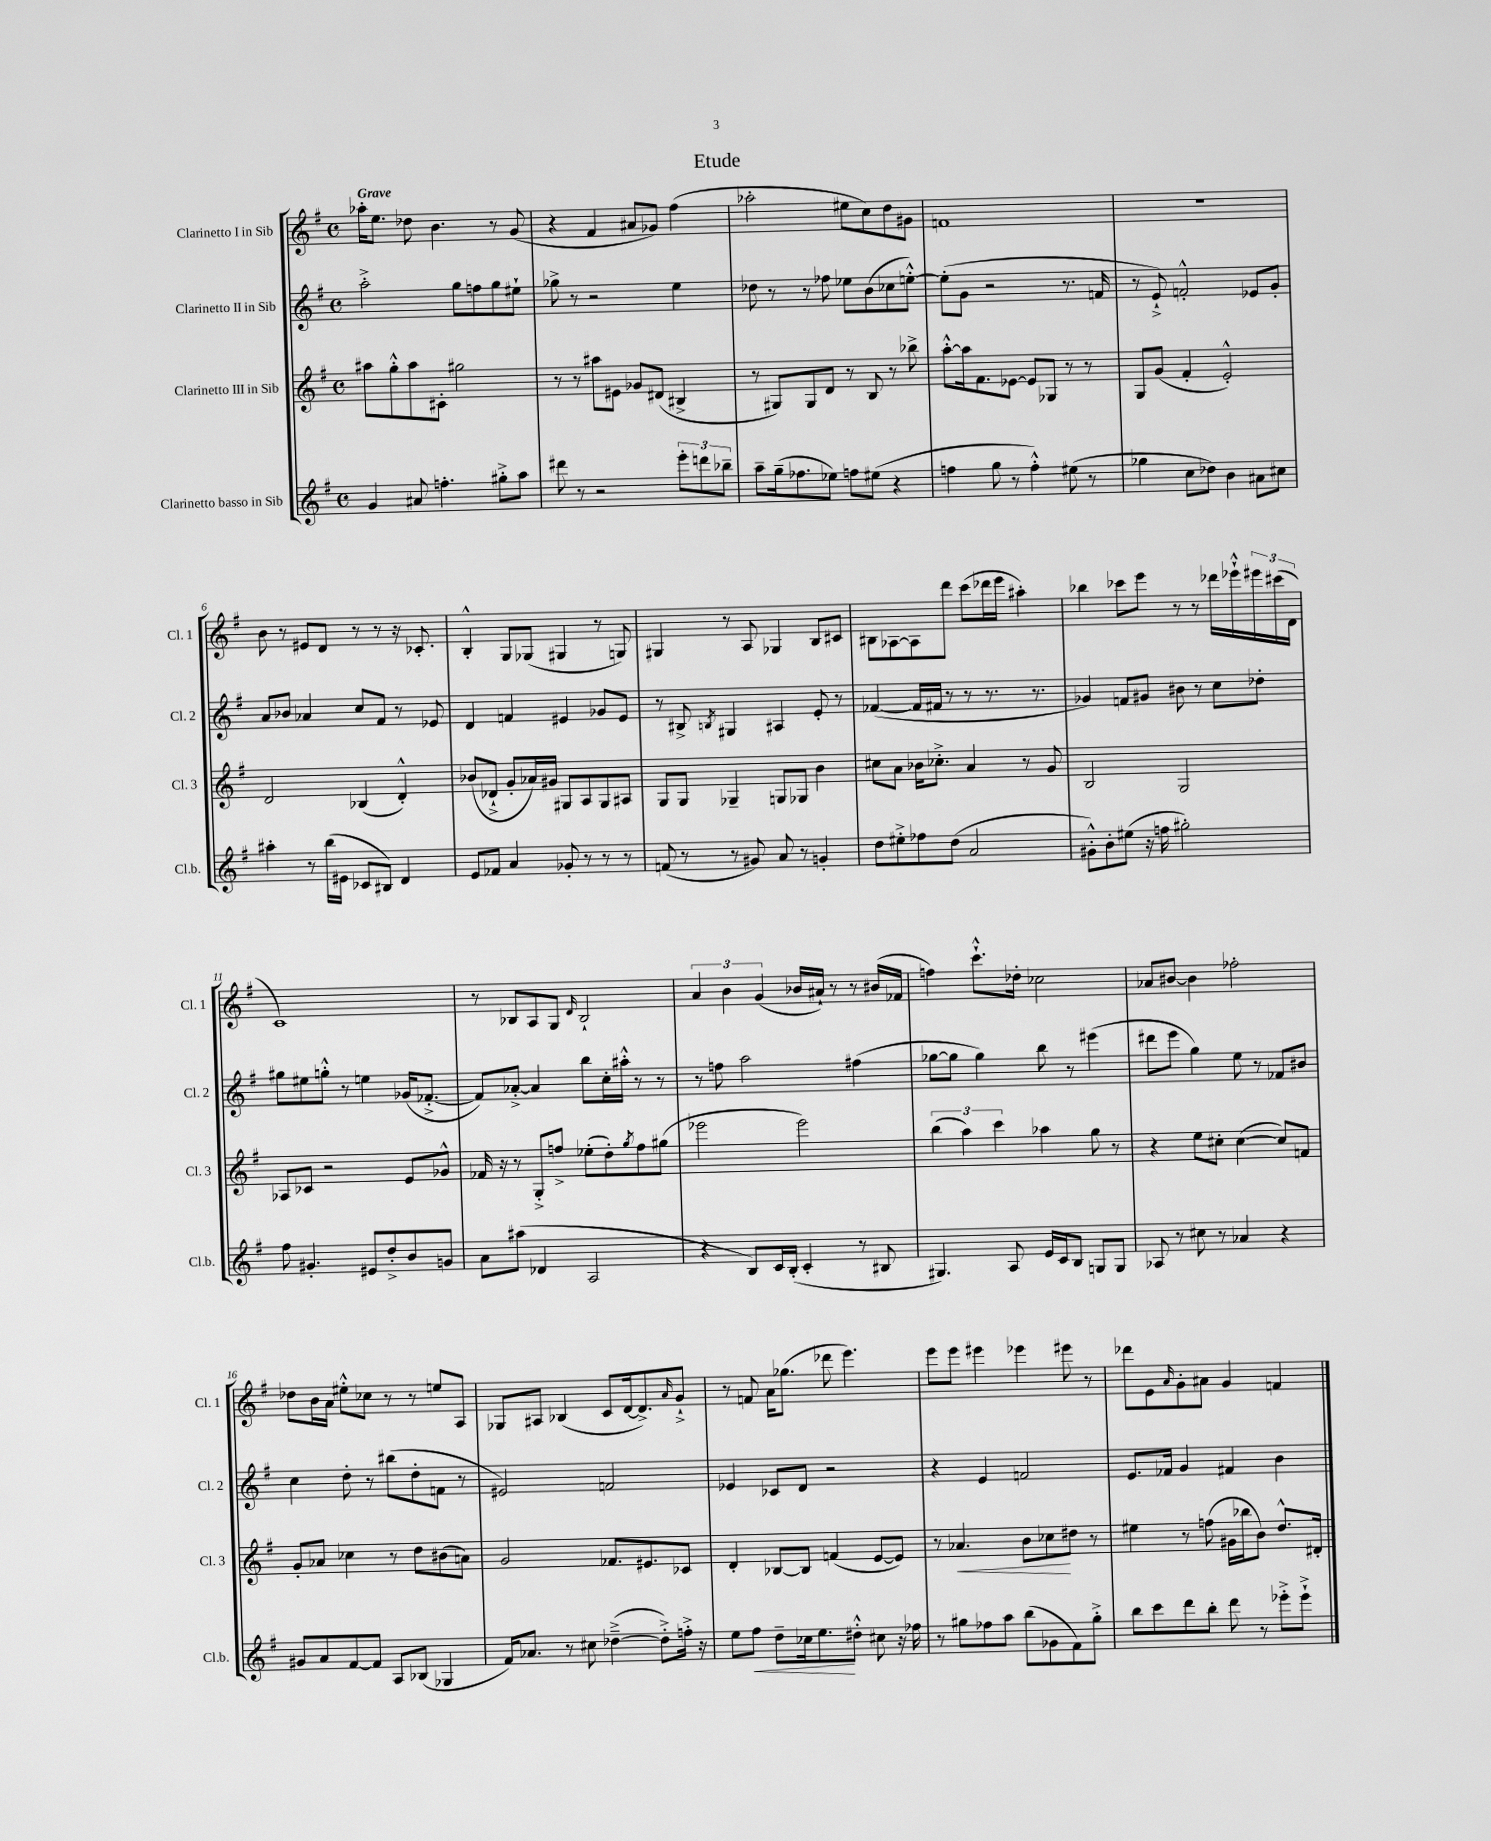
\header { title = "Etude" }
<<
\new StaffGroup <<
\new Staff = "s0" \with { instrumentName = "Clarinetto I in Sib" shortInstrumentName = "Cl. 1" } {
    \clef treble \key g \major \defaultTimeSignature \time 4/4 \tempo "Grave"
    aes''16-. e''8. des''8 b'4. r8 g'8( |
    r4 fis'4 ais'8 ges'8) fis''4( |
    aes''2-. eis''8 c''8) d''8 gis'8 |
    f'1 |
    R1 |
    b'8 r8 eis'8 d'8 r8 r8 r16 ces'8.-. |
    b4-.-^ g8 ges8( gis4 r8 g8) |
    gis4 r8 a8 ges4 b8 cis'8 |
    bis8 aes8~ aes8 d'''8 c'''8( des'''16 e'''16 ais''4-.) |
    bes''4 ces'''8 e'''8 r8 r8 des'''16 ees'''16-!-^ \tuplet 3/2 { eis'''16 cis'''16( d'16 } |
    c'1) |
    r8 bes8 a8 g8 \grace { d'16 } bes2-! |
    \tuplet 3/2 { a'4 b'4 g'4( } bes'16 ais'16-!) r8 r8 bis'16( fes'16 |
    f''4) c'''8.-!-^ des''16-. ces''2 |
    aes'8 bis'8~ bis'4 fes''2-. |
    des''8 b'16 a'16 eis''8-.-^ ces''8 r8 r8 e''8 a8 |
    ges8 ais8 bes4( c'8 d'16~ d'8.->) \grace { a'16 } g'8-!-> |
    r8 f'8 a'16 ges''8.( des'''8 e'''4.) |
    e'''8 e'''8 eis'''4 ees'''4 eis'''8 r8 |
    des'''8 e'8 \grace { a'16 } g'8-. ais'8 g'4 f'4 \bar "|." |
}
\new Staff = "s1" \with { instrumentName = "Clarinetto II in Sib" shortInstrumentName = "Cl. 2" } {
    \clef treble \key g \major \defaultTimeSignature \time 4/4
    a''2-.-> g''8 f''8 g''8 eis''8-! |
    ges''8-> r8 r2 e''4 |
    des''8 r8 r8 fes''8 ees''8 b'8( ces''8 e''8~-.-^) |
    e''8-.( g'8 r2 r8. f'16 |
    r8 e'8-!->) f'2-.-^ ees'8 g'8-. |
    a'8 bes'8 aes'4 c''8 fis'8 r8 ees'8 |
    d'4 f'4 eis'4 ges'8 eis'8 |
    r8 bis8-> \acciaccatura { b8 } gis4 ais4 e'8-. r8 |
    fes'4~( fes'16 fis'16 r8 r8 r8. r8. |
    ges'4) f'8 gis'8 bis'8 r8 c''8 des''8-. |
    gis''8 eis''8 g''8-.-^ r8 e''4 ges'16( fes'8.~-.-> |
    fes'8) aes'8~-.-> aes'4 b''8 c''16-. ais''16-.-^ r8 r8 |
    r8 f''8 a''2 fis''4( |
    ges''8~ ges''8 ges''4) b''8 r8 eis'''4( |
    dis'''8 e'''8 g''4) e''8 r8 fes'8 bis'8 |
    c''4 d''8-. r8 bis''8( d''8-. f'8 r8 |
    eis'2) f'2 |
    ees'4 ces'8 d'8 r2 |
    r4 e'4 f'2 |
    e'8. fes'16 g'4 fis'4 b'4 \bar "|." |
}
\new Staff = "s2" \with { instrumentName = "Clarinetto III in Sib" shortInstrumentName = "Cl. 3" } {
    \clef treble \key g \major \defaultTimeSignature \time 4/4
    ais''8 g''8-.-^ ais''8 cis'8-. gis''2 |
    r8 r8 ais''8 eis'8 ges'8 dis'8( bis4-> |
    r8 gis8) gis8 d'8 r8 b8 r8 bes''8-> |
    a''8~-.-^ a''16 fis'8. ees'8~ ees'8 ges8 r8 r8 |
    g8 g'8( fis'4-. e'2-.-^) |
    d'2 bes4( d'4-.-^) |
    bes'8( des'8-!-> g'8-. aes'16) gis'16 gis8 a8 gis8 ais8 |
    g8 g8 ges4-- g8 ges8 b'4 |
    cis''8 a'8 bes'16 ces''8.-.-> a'4 r8 g'8 |
    b2 g2 |
    aes8 ces'8 r2 e'8 ges'8-^ |
    fes'16 r16 r8 g8-.-> f''8-> ees''8-.( d''8-.) \acciaccatura { g''8 } f''8 gis''8( |
    ees'''2 ees'''2) |
    \tuplet 3/2 { b''4( a''4) c'''4 } aes''4 g''8 r8 |
    r4 e''8 cis''8-. cis''4~( cis''8) f'8 |
    g'8-. aes'8 ces''4 r8 d''8 bis'8( a'8) |
    g'2 fes'8. eis'8. ces'8 |
    d'4-. bes8~ bes8 f'4( e'8~ e'8) |
    r8 aes'4.\< b'8 ces''8\! dis''8 r8 |
    eis''4 r8 f''8( gis'16 bes''16 b'8) d''8.-^ dis'16-. \bar "|." |
}
\new Staff = "s3" \with { instrumentName = "Clarinetto basso in Sib" shortInstrumentName = "Cl.b." } {
    \clef treble \key g \major \defaultTimeSignature \time 4/4
    g'4 ais'8 f''4.-. gis''8-.-> a''8 |
    dis'''8 r8 r2 \tuplet 3/2 { e'''8-. d'''8 bes''8-- } |
    a''8-- g''16--( fes''8. ees''8) f''8 eis''8( r4 |
    f''4 g''8 r8 f''4-.-^) eis''8( r8 |
    ges''4 c''8 des''8) b'4 ais'8 cis''8 |
    ais''4-. r8 b''16( eis'16 ces'8 bis8) d'4 |
    e'8 fes'8 a'4 ges'8-. r8 r8 r8 |
    f'8( r8 r8 gis'8) a'8 r8 g'4-. |
    d''8 eis''8-.-> fes''8 d''8( a'2 |
    gis'8-.-^) b'8-. eis''8( r16 f''16 gis''2-.) |
    fis''8 gis'4.-. eis'8 d''8-.-> b'8 g'8 |
    a'8 ais''8( des'4 a2 |
    r4 b8) c'16 b16-.( c'4-. r8 bis8 |
    gis4.) a8 e'16 c'16 b8 g8 g8 |
    aes8 r8 cis''8 r8 aes'4 r4 |
    gis'8 a'8 fis'8~ fis'8 a8 bes8( ges4 |
    fis'16) aes'8. r8 cis''8 des''4~--->( des''8-.->) f''16-.-> r16 |
    e''8 fis''8\< d''8-- ces''16 e''8.\! dis''8-.-^ cis''8 r16 fes''16 |
    r8 gis''8 fes''8 a''8 b''8( ges'8 fis'8) gis''8-.-> |
    b''8 c'''8 d'''8 b''8-. d'''8 r8 ees'''8-.-> ees'''8-!-> \bar "|." |
}
>>
>>
